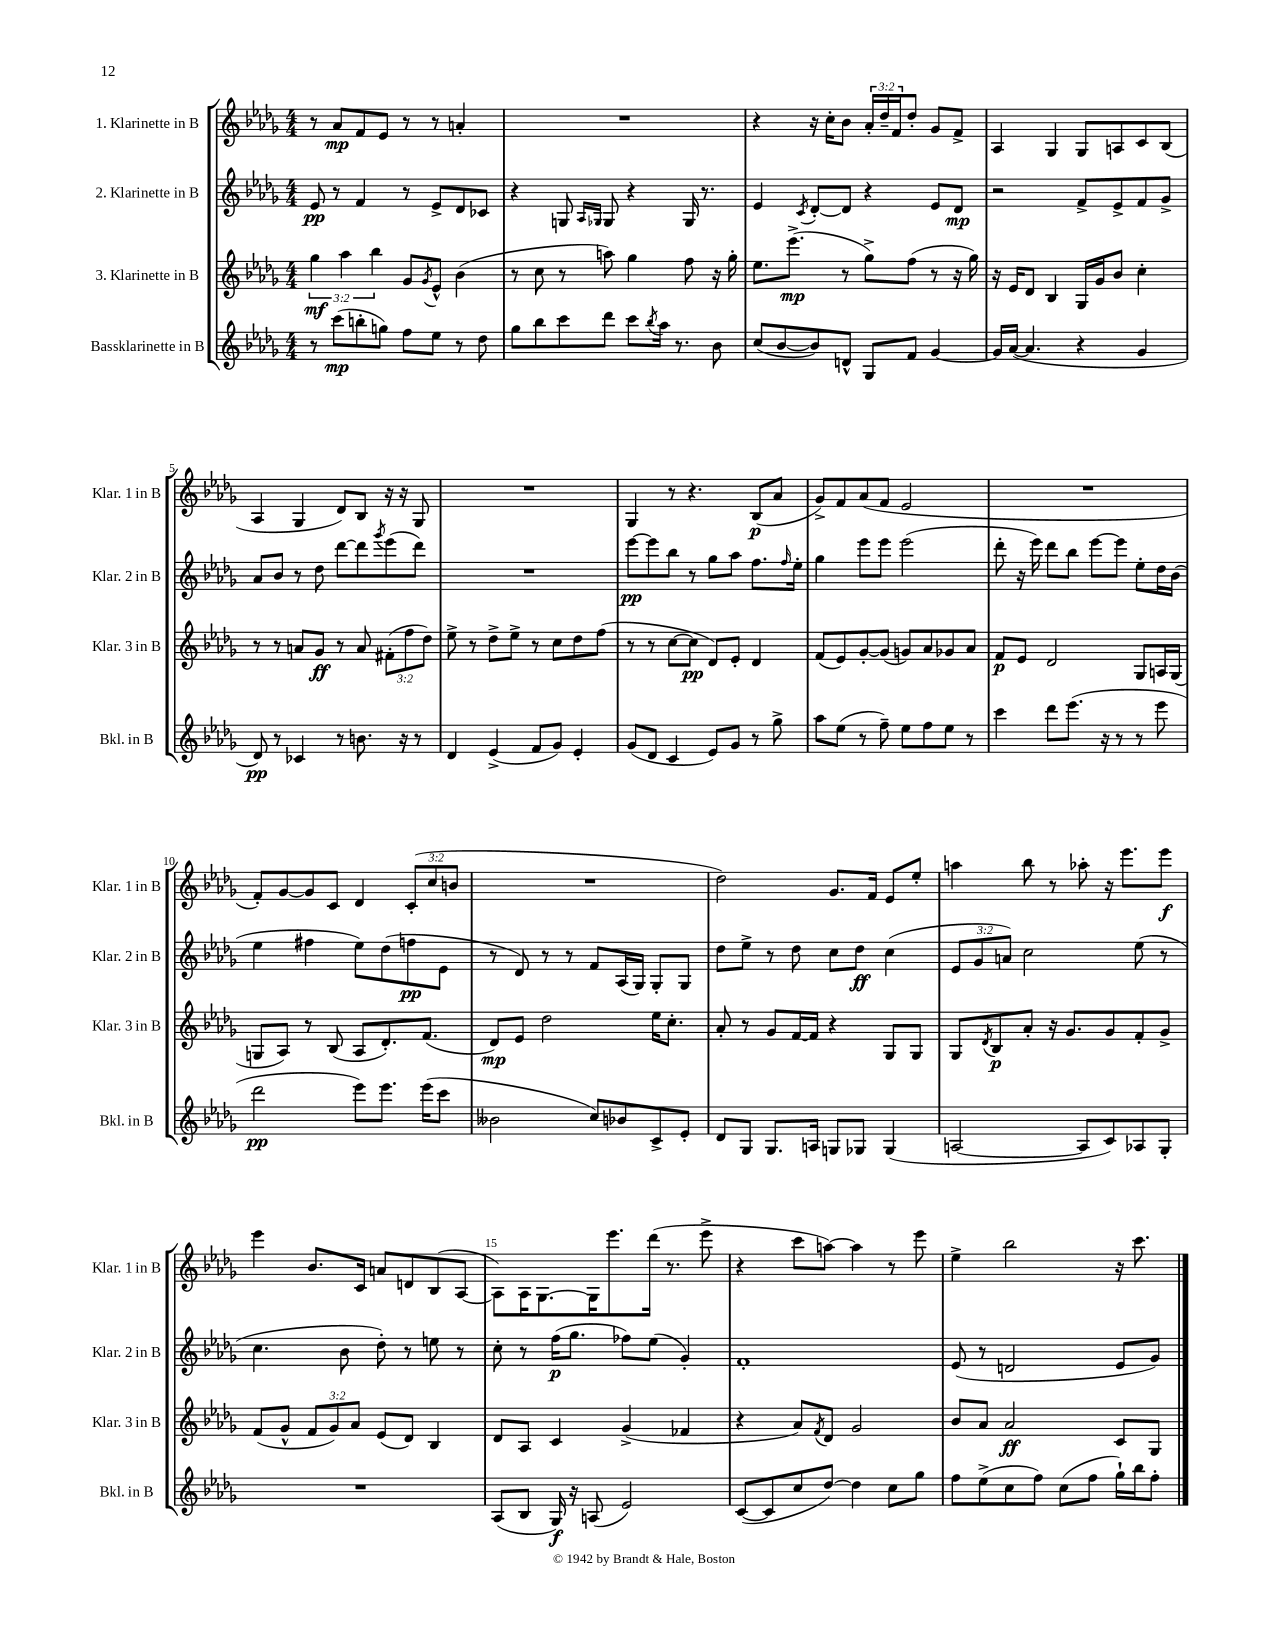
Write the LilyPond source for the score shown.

<<
\new StaffGroup <<
\new Staff = "s0" \with { instrumentName = "1. Klarinette in B" shortInstrumentName = "Klar. 1 in B" } {
    \clef treble \key des \major \numericTimeSignature \time 4/4 \override Staff.TupletNumber.text = #tuplet-number::calc-fraction-text
    r8 aes'8\mp f'8 ees'8 r8 r8 a'4-. |
    R1 |
    r4 r16 c''16-. bes'8 \tuplet 3/2 { aes'16-. des''16-- f'16 } des''8-. ges'8 f'8-> |
    aes4 ges4 ges8 a8 c'8 bes8( |
    aes4 ges4 des'8) bes8 r16 r16 ges8 |
    R1 |
    ges4 r8 r4. bes8\p( aes'8 |
    ges'8->) f'8 aes'8( f'8 ees'2 |
    R1 |
    f'8-.) ges'8~ ges'8 c'8 des'4 \tuplet 3/2 { c'8-.( c''8 b'8 } |
    R1 |
    des''2) ges'8. f'16 ees'8 ees''8-. |
    a''4 bes''8 r8 aes''8-. r16 ees'''8. ees'''8\f |
    ees'''4 bes'8. c'16 a'8 d'8 bes8( aes8~ |
    aes8) aes16 ges8.~ ges16 ees'''8. des'''16( r8. ees'''8-> |
    r4 c'''8 a''8~) a''4 r8 ees'''8 |
    ees''4-> bes''2 r16 c'''8. \bar "|." |
}
\new Staff = "s1" \with { instrumentName = "2. Klarinette in B" shortInstrumentName = "Klar. 2 in B" } {
    \clef treble \key des \major \numericTimeSignature \time 4/4 \override Staff.TupletNumber.text = #tuplet-number::calc-fraction-text
    ees'8\pp r8 f'4 r8 ees'8-> des'8 ces'8 |
    r4 g8 \grace { aes16 ges16 } ges8 r4 ges16 r8. |
    ees'4 \acciaccatura { c'8 } des'8~-. des'8 r4 ees'8 des'8\mp |
    r2 f'8-> ees'8-> f'8 ges'8-> |
    aes'8 bes'8 r8 des''8 des'''8~ des'''8 \acciaccatura { ges'''8 } ees'''8( des'''8) |
    R1 |
    ees'''8~\pp ees'''8 bes''8 r8 ges''8 aes''8 f''8. \grace { f''16 } ees''16-. |
    ges''4 ees'''8 ees'''8 ees'''2( |
    des'''8-. r16 ees'''16) des'''8 bes''8 ees'''8~ ees'''8 ees''8-. des''16 bes'16( |
    ees''4 fis''4 ees''8) des''8( f''8\pp ees'8 |
    r8 des'8) r8 r8 f'8 aes16( ges16) ges8-. ges8 |
    des''8 ees''8-> r8 des''8 c''8 des''8\ff c''4( |
    \tuplet 3/2 { ees'8 ges'8 a'8) } c''2 ees''8( r8 |
    c''4. bes'8 des''8-.) r8 e''8 r8 |
    c''8-. r8 f''16\p( ges''8. fes''8) ees''8( ges'4-.) |
    f'1-. |
    ees'8( r8 d'2 ees'8 ges'8) \bar "|." |
}
\new Staff = "s2" \with { instrumentName = "3. Klarinette in B" shortInstrumentName = "Klar. 3 in B" } {
    \clef treble \key des \major \numericTimeSignature \time 4/4 \override Staff.TupletNumber.text = #tuplet-number::calc-fraction-text
    \tuplet 3/2 { ges''4\mf aes''4 bes''4 } ges'8 \acciaccatura { ges'8 } ees'8-^ bes'4( |
    r8 c''8 r8 a''8) ges''4 f''8 r16 ges''16-. |
    ees''8. ees'''8.->\mp( r8 ges''8->) f''8( r8 r16 ges''16) |
    r16 ees'16 des'8 bes4 ges16 ges'16 bes'8 c''4-. |
    r8 r8 a'8 ges'8\ff r8 a'8 \tuplet 3/2 { fis'8-.( f''8 des''8) } |
    ees''8-> r8 des''8-> ees''8-> r8 c''8 des''8 f''8( |
    r8 r8 c''8~ c''8\pp des'8) ees'8-. des'4 |
    f'8( ees'8) ges'8~-. ges'8( g'8) aes'8 ges'8 aes'8 |
    f'8\p ees'8 des'2 ges8 a16 ges16( |
    g8 aes8) r8 bes8( aes8 des'8.-.) f'8.( |
    des'8\mp) ees'8 des''2 ees''16 c''8.-. |
    aes'8-. r8 ges'8 f'16~ f'16 r4 ges8 ges8 |
    ges8 \acciaccatura { des'8 } bes8\p aes'8-. r16 ges'8. ges'8 f'8-. ges'8-> |
    f'8( ges'8-^ \tuplet 3/2 { f'8 ges'8) aes'8 } ees'8( des'8) bes4 |
    des'8 aes8 c'4 ges'4->( fes'4 |
    r4 aes'8) \acciaccatura { f'8 } des'8 ges'2 |
    bes'8 aes'8 aes'2\ff c'8 ges8 \bar "|." |
}
\new Staff = "s3" \with { instrumentName = "Bassklarinette in B" shortInstrumentName = "Bkl. in B" } {
    \clef treble \key des \major \numericTimeSignature \time 4/4
    r8 c'''8\mp( b''8-. g''8) f''8 ees''8 r8 des''8 |
    ges''8 bes''8 c'''8 des'''8 c'''8 \acciaccatura { bes''8 } aes''16 r8. bes'8 |
    c''8( bes'8~ bes'8) d'8-^ ges8 f'8 ges'4~ |
    ges'16 aes'16~( aes'4. r4 ges'4 |
    des'8\pp) r8 ces'4 r8 b'8. r16 r8 |
    des'4 ees'4->( f'8 ges'8) ees'4-. |
    ges'8( des'8 c'4 ees'8) ges'8 r8 ges''8-> |
    aes''8 ees''8( r8 f''8--) ees''8 f''8 ees''8 r8 |
    c'''4 des'''8 ees'''8.( r16 r8 r8 ees'''8 |
    des'''2\pp ees'''8) ees'''8. ees'''16( c'''8 |
    beses'2 c''8) bes'8 c'8-> ees'8-. |
    des'8 ges8 ges8. a16 g8 ges8 ges4( |
    a2~ a8 c'8) aes8 ges8-. |
    R1 |
    aes8( bes8 ges16\f) r16 a8( ees'2) |
    c'8~( c'8 c''8 des''8~) des''4 c''8 ges''8 |
    f''8 ees''8->( c''8 f''8) c''8( f''8 ges''16-!) bes''16 f''8-. \bar "|." |
}
>>
>>
\layout { \context { \Score \override BarNumber.break-visibility = ##(#f #t #t) barNumberVisibility = #(every-nth-bar-number-visible 5) } }
